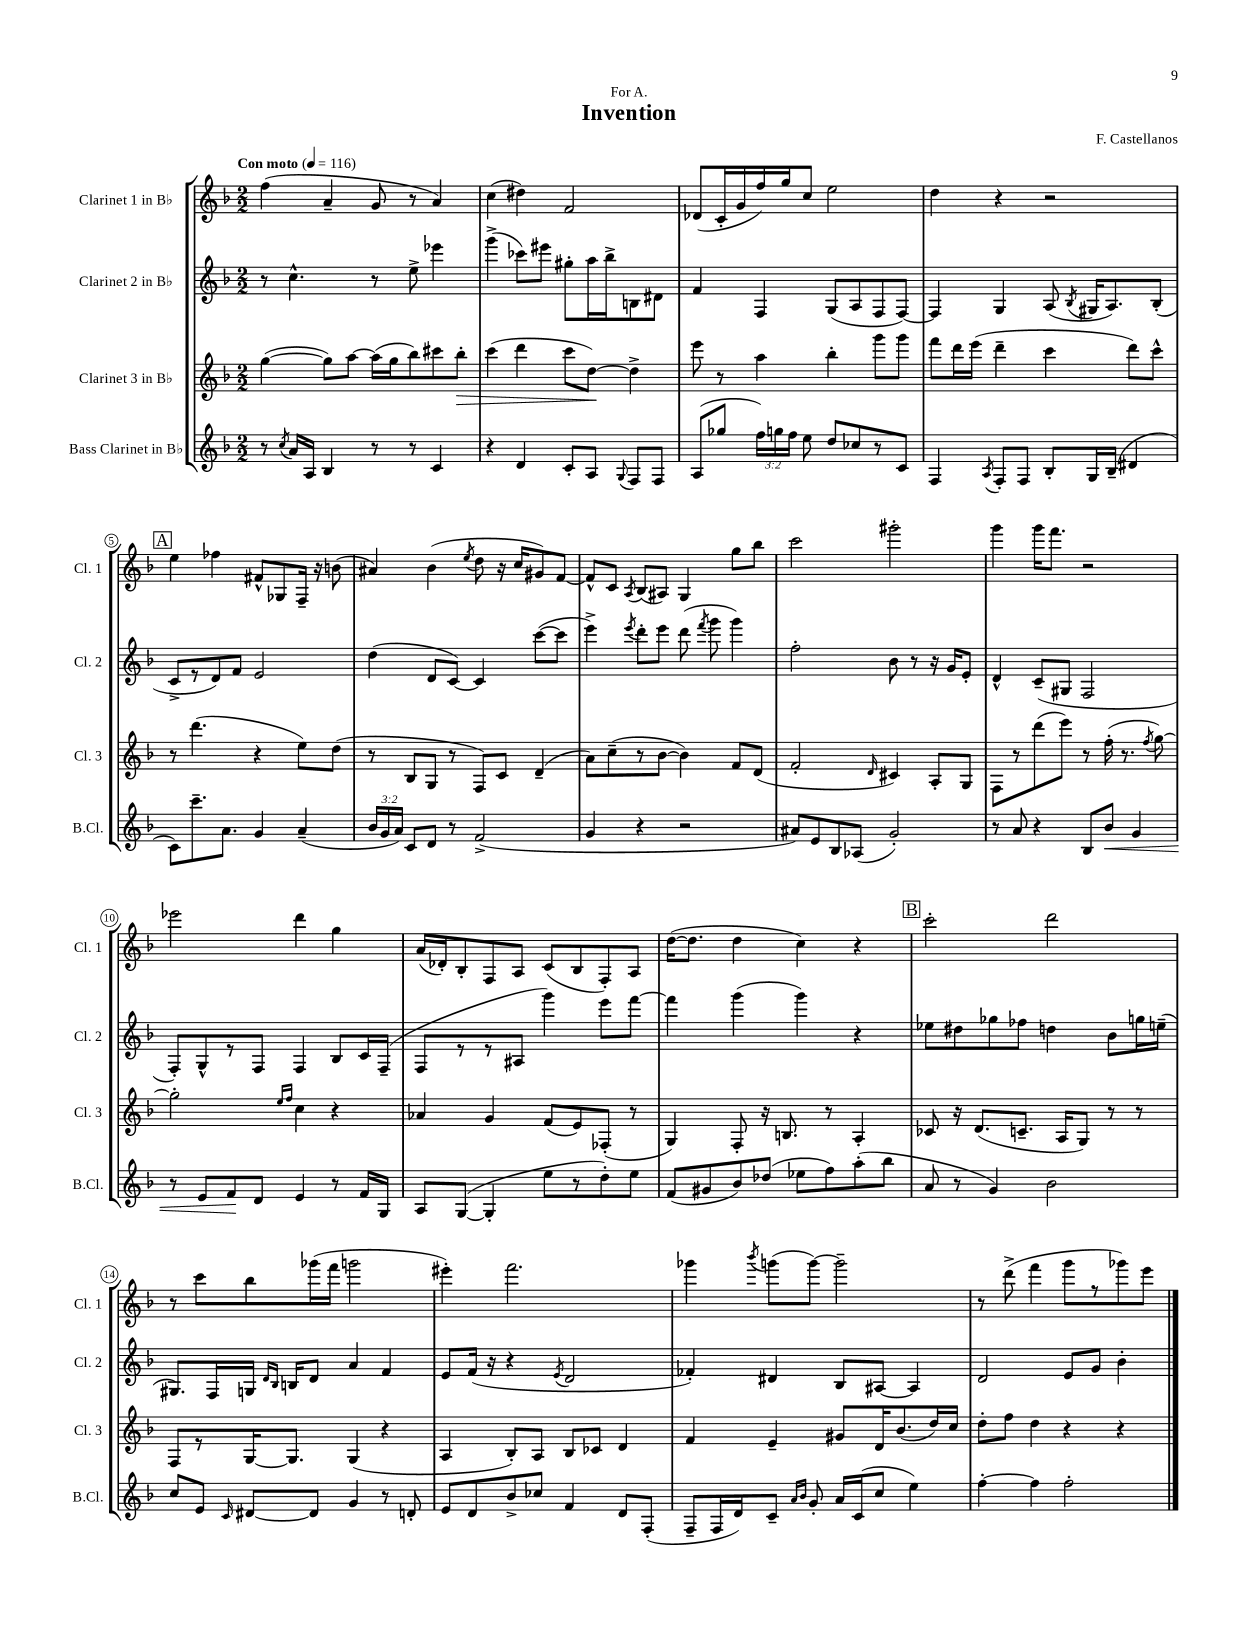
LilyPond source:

\header { title = "Invention" composer = "F. Castellanos" dedication = "For A." }
<<
\new StaffGroup <<
\new Staff = "s0" \with { instrumentName = "Clarinet 1 in Bb" shortInstrumentName = "Cl. 1" } {
    \clef treble \key f \major \numericTimeSignature \time 2/2 \tempo "Con moto" 4 = 116
    \autoBeamOff f''4( a'4-- g'8 r8 a'4) |
    c''4( dis''4) f'2 |
    des'8[( c'16-. g'16 f''16) g''16 c''8] e''2 |
    d''4 r4 r2 |
    \mark \markup { \box "A" } e''4 fes''4 fis'8[-^ ges8 f16]-- r16 b'8( |
    ais'4) bes'4( \acciaccatura { e''8 } d''8 r16 c''16[ gis'8) f'8]~ |
    f'8[-^ c'8] \acciaccatura { a8 } bes8[( ais8]) g4 g''8[ bes''8] |
    c'''2 gis'''2-. |
    g'''4 g'''16[ f'''8.] r2 |
    ees'''2 d'''4 g''4 |
    a'16[( des'16-.) bes8-. f8 a8] c'8[( bes8 f8-.) a8] |
    d''16[~( d''8.] d''4 c''4) r4 |
    \mark \markup { \box "B" } c'''2-. d'''2 |
    r8 c'''8[ bes''8 ges'''16( f'''16] g'''2 |
    eis'''4-.) f'''2. |
    ges'''4 \acciaccatura { bes'''8 } g'''8[( g'''8]~) g'''2-- |
    r8 d'''8->( f'''4 g'''8[ r8 ges'''8) e'''8] \bar "|." |
}
\new Staff = "s1" \with { instrumentName = "Clarinet 2 in Bb" shortInstrumentName = "Cl. 2" } {
    \clef treble \key f \major \numericTimeSignature \time 2/2
    \autoBeamOff r8 c''4.-^ r8 e''8-> ees'''4 |
    g'''4->( ces'''8[) eis'''8] gis''8[-. a''16 bes''16-> b8 dis'8] |
    f'4 f4 g8[( a8 f8 f8]~) |
    f4 g4 a8( \acciaccatura { bes8 } gis16[ a8.) bes8]-.( |
    \mark \markup { \box "A" } c'8[-> r8 d'8) f'8] e'2 |
    d''4( d'8[ c'8]~) c'4 c'''8[~( c'''8] |
    e'''4->) \acciaccatura { e'''8 } d'''8[-. e'''8] d'''8( \acciaccatura { f'''8 } g'''8 g'''4) |
    f''2-. bes'8 r8 r16 g'16[ e'8]-. |
    d'4-^ c'8[--( gis8] f2 |
    f8[-.) g8-^ r8 f8] f4 bes8[ c'16 f16]--( |
    f8[ r8 r8 ais8] g'''4) e'''8[ f'''8]~ |
    f'''4 g'''4( g'''4) r4 |
    \mark \markup { \box "B" } ees''8[ dis''8 ges''8 fes''8] d''4 bes'8[ g''16 e''16]--( |
    gis8.[) f16 g16] \grace { d'16[ bes16] } b16[ d'8] a'4 f'4 |
    e'8[ f'16]( r16 r4 \acciaccatura { e'8 } d'2 |
    fes'4-.) dis'4 bes8[ ais8]~ ais4 |
    d'2 e'8[ g'8] bes'4-. \bar "|." |
}
\new Staff = "s2" \with { instrumentName = "Clarinet 3 in Bb" shortInstrumentName = "Cl. 3" } {
    \clef treble \key f \major \numericTimeSignature \time 2/2
    \autoBeamOff g''4~( g''8[) a''8]~ a''16[( g''16 bes''8) cis'''8 bes''8]-.\> |
    c'''4( d'''4 c'''8[ d''8]~\!) d''4-> |
    e'''8 r8 a''4 bes''4-. g'''8[ g'''8] |
    f'''8[ d'''16 e'''16]( d'''4-- c'''4 d'''8[) c'''8]-^ |
    \mark \markup { \box "A" } r8 d'''4.( r4 e''8[) d''8]( |
    r8 bes8[ g8] r8 f8[) c'8] d'4--( |
    a'8[) c''8--( r8 bes'8]~ bes'4) f'8[ d'8]( |
    f'2-. \grace { d'16 } cis'4) a8[-. g8] |
    f8[ r8 d'''8( e'''8]) r8 f''16-.( r8. \acciaccatura { f''8 } g''8~) |
    g''2-. \grace { e''16[ f''16] } c''4 r4 |
    aes'4 g'4 f'8[( e'8) fes8]-.( r8 |
    g4) f8-. r16 b8. r8 a4-. |
    \mark \markup { \box "B" } ces'8 r16 d'8.[( c'8.]-- a16[ g8]) r8 r8 |
    f8[ r8 g16~ g8.] g4( r4 |
    a4 bes8[-.) a8] bes8[ ces'8] d'4 |
    f'4 e'4-- gis'8[ d'16 bes'8.( d''16) c''16] |
    d''8[-. f''8] d''4 r4 r4 \bar "|." |
}
\new Staff = "s3" \with { instrumentName = "Bass Clarinet in Bb" shortInstrumentName = "B.Cl." } {
    \clef treble \key f \major \numericTimeSignature \time 2/2 \override Staff.TupletNumber.text = #tuplet-number::calc-fraction-text
    \autoBeamOff r8 \acciaccatura { c''8 } a'16[ a16] bes4 r8 r8 c'4 |
    r4 d'4 c'8[-. a8] \appoggiatura { g8 } f8[ f8] |
    a8[( ges''8] \tuplet 3/2 { f''16[) g''16 f''16] } e''8 d''8[ ces''8 r8 c'8] |
    f4 \acciaccatura { a8 } f8[-. f8] bes8[-. g16 bes16]--( dis'4 |
    \mark \markup { \box "A" } c'8[) c'''8.-- a'8.] g'4 a'4--( |
    \tuplet 3/2 { bes'16[ g'16 a'16]) } c'8[ d'8] r8 f'2->( |
    g'4 r4 r2 |
    ais'8[) e'8 bes8 aes8]( g'2-.) |
    r8 a'8 r4 bes8[ bes'8]\< g'4 |
    r8 e'8[ f'8\! d'8] e'4 r8 f'16[ g16] |
    a8[ g8]~( g4-. e''8[ r8 d''8-.) e''8] |
    f'8[( gis'8 bes'8) des''8]( ees''8[ f''8) a''8-.( bes''8] |
    \mark \markup { \box "B" } a'8 r8 g'4) bes'2 |
    c''8[ e'8] \grace { c'16 } dis'8[~ dis'8] g'4 r8 d'8-. |
    e'8[ d'8 bes'8-> ces''8] f'4 d'8[ f8]-.( |
    f8[-- f16 d'16) c'8]-- \grace { a'16[ bes'16] } g'8-. a'16[ c'16( c''8] e''4) |
    f''4~-. f''4 f''2-. \bar "|." |
}
>>
>>
\layout { \context { \Score \override BarNumber.stencil = #(make-stencil-circler 0.1 0.3 ly:text-interface::print) } }
